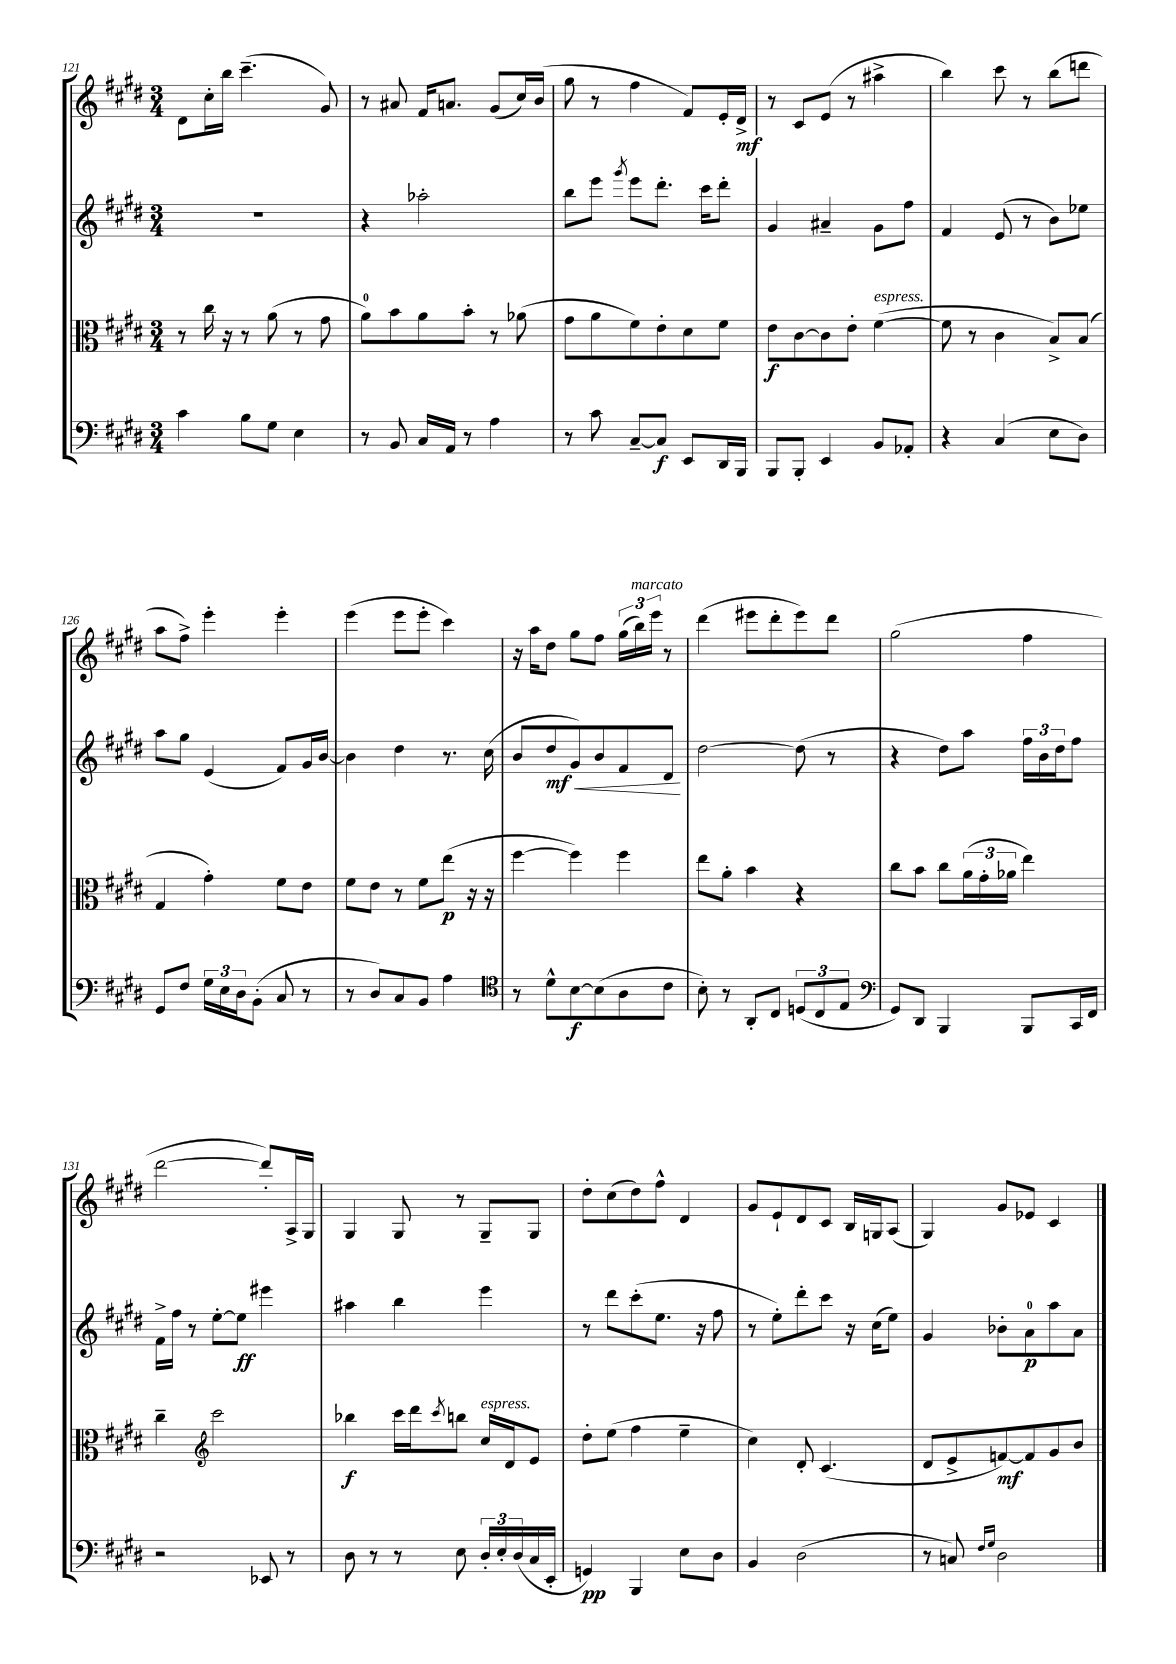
<<
\new StaffGroup <<
\new Staff = "s0" {
    \clef treble \key e \major \numericTimeSignature \time 3/4
    dis'8 cis''16-. b''16 cis'''4.--( gis'8) |
    r8 ais'8 fis'16 a'8. gis'8( cis''16) b'16( |
    gis''8 r8 fis''4 fis'8) e'16-. dis'16->\mf |
    r8 cis'8 e'8( r8 ais''4-> |
    b''4) cis'''8 r8 b''8( d'''8 |
    a''8 fis''8->) e'''4-. e'''4-. |
    e'''4( e'''8 e'''8-. cis'''4) |
    r16 a''16 dis''8 gis''8 fis''8 \tuplet 3/2 { gis''16( b''16^\markup { \italic "marcato" }) e'''16 } r8 |
    dis'''4( eis'''8 dis'''8-. eis'''8) dis'''8 |
    gis''2( fis''4 |
    dis'''2~ dis'''8-.) a16-> gis16 |
    gis4 gis8 r8 gis8-- gis8 |
    dis''8-. cis''8( dis''8) fis''8-^ dis'4 |
    gis'8 e'8-! dis'8 cis'8 b16 g16 a8( |
    gis4) gis'8 ees'8 cis'4 \bar "|." |
}
\new Staff = "s1" {
    \clef treble \key e \major \numericTimeSignature \time 3/4
    R2. |
    r4 aes''2-. |
    b''8 e'''8 \acciaccatura { gis'''8 } e'''8 dis'''8.-. cis'''16 dis'''8-. |
    gis'4 ais'4-- gis'8 fis''8 |
    fis'4 e'8( r8 b'8) ees''8 |
    a''8 gis''8 e'4( fis'8) gis'16 b'16~ |
    b'4 dis''4 r8. cis''16( |
    b'8 dis''8\mf\< gis'8) b'8 fis'8 dis'8\! |
    dis''2~ dis''8( r8 |
    r4 dis''8) a''8 \tuplet 3/2 { fis''16 b'16 dis''16 } fis''8 |
    fis'16-> fis''16 r8 e''8~-. e''8\ff eis'''4 |
    ais''4 b''4 e'''4 |
    r8 dis'''8 cis'''8-.( e''8. r16 fis''8 |
    r8 e''8-.) dis'''8-. cis'''8 r16 cis''16( e''8) |
    gis'4 bes'8-. a'8-0\p a''8 a'8 \bar "|." |
}
\new Staff = "s2" {
    \clef alto \key e \major \numericTimeSignature \time 3/4
    r8 cis''16 r16 r8 a'8( r8 gis'8 |
    a'8-0) b'8 a'8 b'8-. r8 aes'8( |
    gis'8 a'8 fis'8) e'8-. dis'8 fis'8 |
    e'8\f cis'8~ cis'8 e'8-. fis'4~^\markup { \italic "espress." }( |
    fis'8 r8 cis'4 b8->) b8( |
    gis4 gis'4-.) fis'8 e'8 |
    fis'8 e'8 r8 fis'8 e''8\p( r16 r16 |
    fis''4~ fis''4) fis''4 |
    e''8 a'8-. b'4 r4 |
    cis''8 b'8 cis''8 \tuplet 3/2 { a'16( gis'16-. aes'16 } e''4) |
    cis''4-- \clef treble cis'''2 |
    bes''4\f cis'''16 dis'''16 \acciaccatura { cis'''8 } b''8 cis''16^\markup { \italic "espress." } dis'16 e'8 |
    dis''8-. e''8( fis''4 e''4-- |
    cis''4) dis'8-. cis'4.( |
    dis'8 e'8-> f'8~\mf) f'8 gis'8 b'8 \bar "|." |
}
\new Staff = "s3" {
    \clef bass \key e \major \numericTimeSignature \time 3/4
    cis'4 b8 gis8 e4 |
    r8 b,8 cis16 a,16 r8 a4 |
    r8 cis'8 cis8~-- cis8\f e,8 dis,16 b,,16 |
    b,,8 b,,8-. e,4 b,8 aes,8-. |
    r4 cis4( e8 dis8) |
    gis,8 fis8 \tuplet 3/2 { gis16 e16 dis16 } b,8-.( cis8 r8 |
    r8 dis8) cis8 b,8 a4 |
    \clef tenor r8 dis'8-^ b8~\f b8( a8 cis'8 |
    b8-.) r8 a,8-. cis8 \tuplet 3/2 { d8( cis8 e8 } |
    \clef bass gis,8) dis,8 b,,4 b,,8 cis,16 fis,16 |
    r2 ees,8 r8 |
    dis8 r8 r8 e8 \tuplet 3/2 { dis16-. e16-. dis16( } cis16 e,16-. |
    g,4\pp) b,,4 e8 dis8 |
    b,4 dis2( |
    r8 c8) \grace { fis16 gis16 } dis2 \bar "|." |
}
>>
>>
\layout { \context { \Score currentBarNumber = #121 } }
